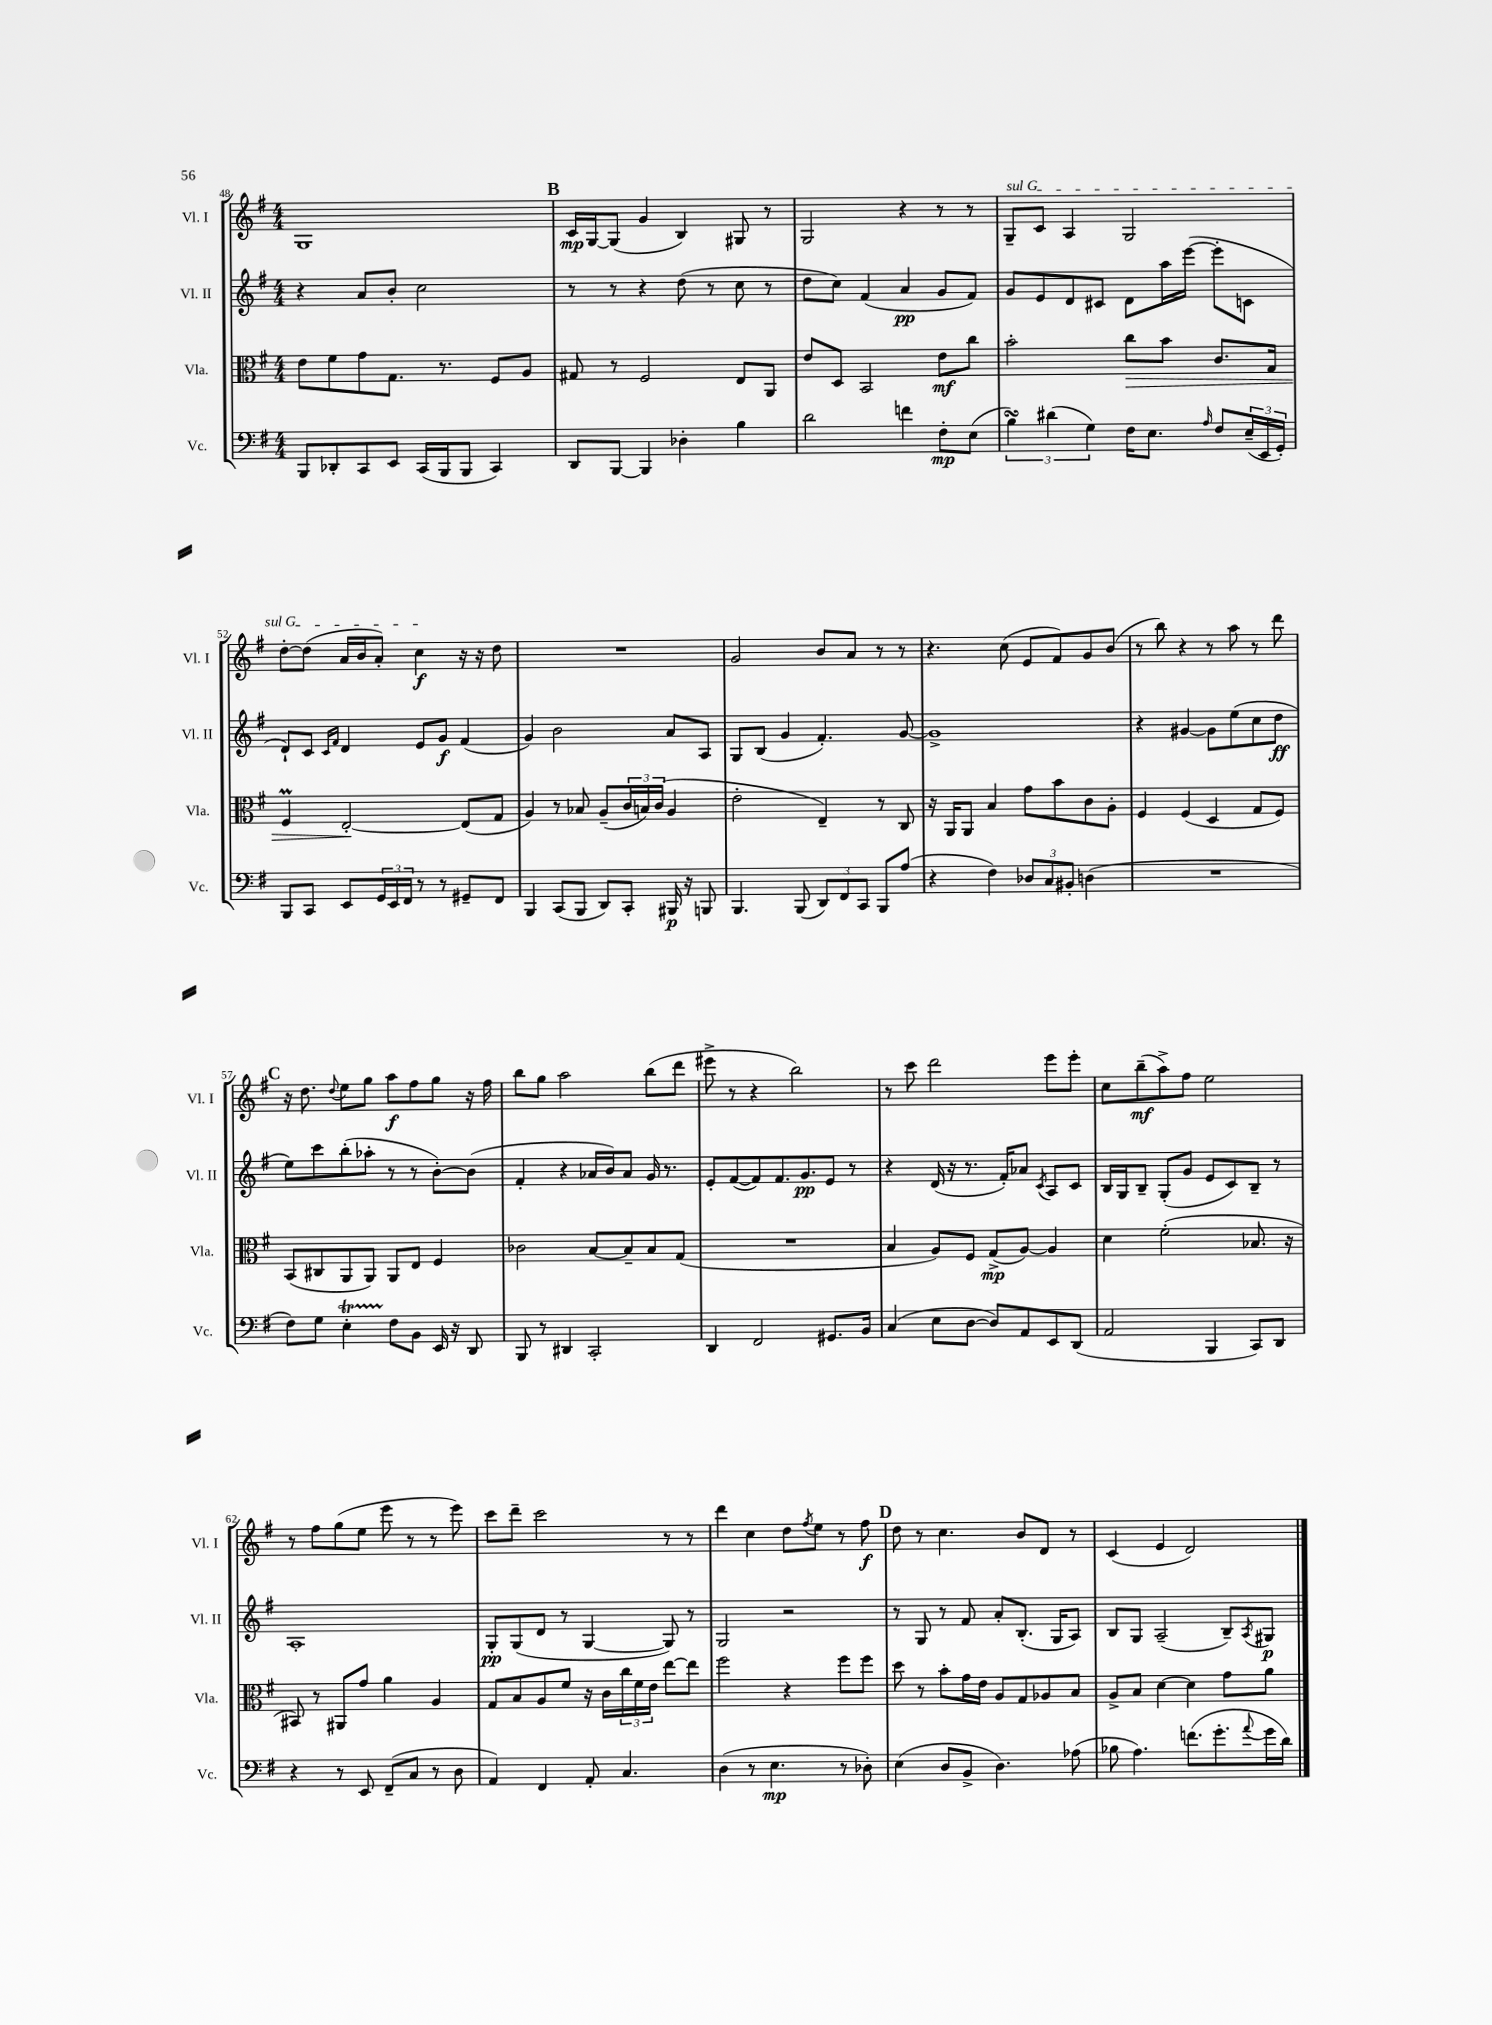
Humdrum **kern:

**kern	**dynam	**kern	**dynam	**kern	**dynam	**kern	**dynam
*part4	*part4	*part3	*part3	*part2	*part2	*part1	*part1
*staff4	*staff4	*staff3	*staff3	*staff2	*staff2	*staff1	*staff1
*I"Vc.	*	*I"Vla.	*	*I"Vl. II	*	*I"Vl. I	*
*I'Vc.	*	*I'Vla.	*	*I'Vl. II	*	*I'Vl. I	*
*clefF4	*	*clefC3	*	*clefG2	*	*clefG2	*
*k[f#]	*	*k[f#]	*	*k[f#]	*	*k[f#]	*
*M4/4	*	*M4/4	*	*M4/4	*	*M4/4	*
=48	=48	=48	=48	=48	=48	=48	=48
8BBB/L	.	8e\L	.	4r	.	1G	.
8DD-X'/	.	8f#\	.	.	.	.	.
8CC/	.	8g\	.	8a/L	.	.	.
8EE/J	.	8.G\J	.	8b'/J	.	.	.
(16CC/LL	.	.	.	2cc\	.	.	.
16BBB/J	.	8.r	.	.	.	.	.
8BBB/J	.	.	.	.	.	.	.
4CC/)	.	8F#/L	.	.	.	.	.
.	.	8A/J	.	.	.	.	.
!!LO:REH:place=s1:t=B
=49	=49	=49	=49	=49	=49	=49	=49
8DD/L	.	8G#X/	.	8r	.	16c/LL	mp
.	.	.	.	.	.	[16G/J	.
[8BBB/J	.	8r	.	8r	.	(8G/J]	.
4BBB/]	.	2F#/	.	4r	.	4g/	.
4D-X'\	.	.	.	(8dd\	.	4B/)	.
.	.	.	.	8r	.	.	.
4B\	.	8E/L	.	8cc\	.	8G#X/	.
.	.	8AA/J	.	8r	.	8r	.
=50	=50	=50	=50	=50	=50	=50	=50
2d\	.	8e/L	.	8dd\L	.	2G/	.
.	.	8D/J	.	8cc\J)	.	.	.
.	.	2BB/	.	(4f#/	.	.	.
4fn\	.	.	.	4a/	pp	4r	.
8F#'\L	mp	8e\L	mf	8g/L	.	8r	.
(8E\J	.	8cc\J	.	8f#/J)	.	8r	.
=51	=51	=51	=51	=51	=51	=51	=51
!	!	!	!	!	!	!LO:TX:a:i:t=sul G	!
6BsSsS\)	.	2b'\	.	8g/L	.	8G~/L	.
.	.	.	.	8e/	.	8c/J	.
(6d#X\	.	.	.	.	.	.	.
.	.	.	.	8d/	.	4A/	.
6G\)	.	.	.	.	.	.	.
.	.	.	.	8c#X/J	.	.	.
!	!	!	!LO:HP:b	!	!	!	!
16F#\KL	.	8cc\L	>	8d\L	.	2G/	.
8.E\J	.	.	.	.	.	.	.
.	.	8b\J	.	16aa\L	.	.	.
.	.	.	.	([16eee\JJ	.	.	.
16qqA/	.	.	.	.	.	.	.
8F#/L	.	8.c/L	.	8eee'\L]	.	.	.
(24E~/L	.	.	.	8cn\J	.	.	.
24EE/	.	.	.	.	.	.	.
.	.	16G/Jk	.	.	.	.	.
24GG'/JJ)	.	.	.	.	.	.	.
!!LO:LB:g=z
=52	=52	=52	=52	=52	=52	=52	=52
8BBB/L	.	4F#m/	.	8d`/L)	.	[8dd'\L	.
8CC/J	.	.	.	8c/J	.	(8dd\J]	.
.	.	.	.	16qqc/LL	.	.	.
.	.	.	.	16qqf#/JJ	.	.	.
8EE/L	.	[2E'/	.	4d/	.	16a/LL	.
.	.	.	.	.	.	16b/J	.
24GG/L	.	.	.	.	.	8a'/J)	.
24EE/	.	.	.	.	.	.	.
24FF#/JJ	.	.	.	.	.	.	.
8r	.	.	.	8e/L	.	4cc\	f
8r	.	.	.	8g/J	f	.	.
8GG#X~/L	.	(8E/L]	]	(4f#/	.	16r	.
.	.	.	.	.	.	16r	.
8FF#/J	.	8G/J	.	.	.	8dd\	.
=53	=53	=53	=53	=53	=53	=53	=53
4BBB/	.	4A/)	.	4g/)	.	1r	.
(8CC/L	.	8r	.	2b\	.	.	.
8BBB/J	.	8B-X/	.	.	.	.	.
8DD/L)	.	(8A~/L	.	.	.	.	.
8CC'/J	.	24c/L	.	.	.	.	.
.	.	24Bn/)	.	.	.	.	.
.	.	(24c/JJ	.	.	.	.	.
16BBB#X/	p	4A/	.	8a/L	.	.	.
16r	.	.	.	.	.	.	.
8BBBn/	.	.	.	8A/J	.	.	.
=54	=54	=54	=54	=54	=54	=54	=54
4.BBB/	.	2e'\	.	8G/L	.	2g/	.
.	.	.	.	(8B/J	.	.	.
.	.	.	.	4g/	.	.	.
(8BBB/	.	.	.	.	.	.	.
12DD/L)	.	4E~/)	.	4.f#'/)	.	8b/L	.
12FF#/	.	.	.	.	.	.	.
.	.	.	.	.	.	8a/J	.
12CC/J	.	.	.	.	.	.	.
8BBB/L	.	8r	.	.	.	8r	.
(8A/J	.	8C/	.	[8g/	.	8r	.
=55	=55	=55	=55	=55	=55	=55	=55
4r	.	16r	.	1g^]	.	4.r	.
.	.	16AA/KL	.	.	.	.	.
.	.	8AA/J	.	.	.	.	.
4F#\)	.	4B/	.	.	.	.	.
.	.	.	.	.	.	(8cc\	.
12D-X/L	.	8g\L	.	.	.	8e/L	.
12C/	.	.	.	.	.	.	.
.	.	8b\	.	.	.	8f#/)	.
12BB#X'/J	.	.	.	.	.	.	.
(4Dn\	.	8c\	.	.	.	8g/	.
.	.	8A'\J	.	.	.	(8b/J	.
=56	=56	=56	=56	=56	=56	=56	=56
1r	.	4F#/	.	4r	.	8r	.
.	.	.	.	.	.	8bb\)	.
.	.	(4F#/	.	[4g#X/	.	4r	.
.	.	4D/	.	8g#\L]	.	8r	.
.	.	.	.	(8ee\	.	8aa\	.
.	.	8G/L	.	8cc\	.	8r	.
.	.	8F#/J)	.	8dd\J	ff	8ddd\	.
!!LO:LB:g=z
!!LO:REH:place=s1:t=C
=57	=57	=57	=57	=57	=57	=57	=57
8F#\L)	.	(8BB/L	.	8ee\L)	.	16r	.
.	.	.	.	.	.	8.dd\	.
8G\J	.	8C#X/	.	8ccc\	.	.	.
.	.	.	.	.	.	8qqdd/	.
4ET'\	.	8AA/	.	(8bb'\	.	8ee\L	.
.	.	8AA/J)	.	8aa-X'\J	.	8gg\J	.
8F#\L	.	8AA/L	.	8r	.	8aa\L	f
8BB\J	.	8E/J	.	8r	.	8ff#\	.
16EE/	.	4F#/	.	[8b'\L)	.	8gg\J	.
16r	.	.	.	.	.	.	.
8DD/	.	.	.	(8b\J]	.	16r	.
.	.	.	.	.	.	16ff#\	.
=58	=58	=58	=58	=58	=58	=58	=58
8BBB/	.	2c-X\	.	4f#'/	.	8bb\L	.
8r	.	.	.	.	.	8gg\J	.
4DD#X/	.	.	.	4r	.	2aa\	.
2CC'/	.	[8B/L	.	16a-X/LL	.	.	.
.	.	.	.	16b/J)	.	.	.
.	.	8B~/]	.	8a-/J	.	.	.
.	.	8B/	.	16g/	.	(8bb\L	.
.	.	.	.	8.r	.	.	.
.	.	(8G/J	.	.	.	8ddd\J	.
=59	=59	=59	=59	=59	=59	=59	=59
4DD/	.	1r	.	8e'/L	.	8eee#X^\	.
.	.	.	.	([8f#/	.	8r	.
2FF#/	.	.	.	8f#/])	.	4r	.
.	.	.	.	8.f#/	.	.	.
.	.	.	.	.	.	2bb\)	.
.	.	.	.	8.g/	pp	.	.
8.GG#X/L	.	.	.	8e/J	.	.	.
.	.	.	.	8r	.	.	.
16BB/Jk	.	.	.	.	.	.	.
=60	=60	=60	=60	=60	=60	=60	=60
(4C/	.	4B/	.	4r	.	8r	.
.	.	.	.	.	.	8ccc\	.
8E\L	.	8A/L)	.	(16d/	.	2ddd\	.
.	.	.	.	16r	.	.	.
[8D\J	.	8F#/J	.	8.r	.	.	.
8D/L])	.	(8G^/L	mp	.	.	.	.
.	.	.	.	16f#'/KL)	.	.	.
8AA/	.	[8A/J)	.	8a-X/J	.	.	.
.	.	.	.	8qc/	.	.	.
8EE/	.	4A/]	.	8A/L	.	8eee\L	.
(8DD/J	.	.	.	8c/J	.	8eee'\J	.
=61	=61	=61	=61	=61	=61	=61	=61
2AA/	.	4d\	.	16B/LL	.	8cc\L	.
.	.	.	.	16G/J	.	.	.
.	.	.	.	8B~/J	.	(8bb~\	mf
.	.	(2f#'\	.	(8G'/L	.	8aa^\)	.
.	.	.	.	8g/J	.	8ff#\J	.
4BBB/	.	.	.	8e/L	.	2ee\	.
.	.	.	.	8c/)	.	.	.
8CC/L)	.	8.B-X/	.	8B~/J	.	.	.
8DD/J	.	.	.	8r	.	.	.
.	.	16r	.	.	.	.	.
!!LO:LB:g=z
=62	=62	=62	=62	=62	=62	=62	=62
4r	.	8BB#X/)	.	1A'	.	8r	.
.	.	8r	.	.	.	8ff#\L	.
8r	.	8AA#X/L	.	.	.	(8gg\	.
8EE/	.	8g/J	.	.	.	8ee\J	.
(8FF#~/L	.	4a\	.	.	.	8eee\	.
8C/J	.	.	.	.	.	8r	.
8r	.	4A/	.	.	.	8r	.
8D\	.	.	.	.	.	8eee\)	.
=63	=63	=63	=63	=63	=63	=63	=63
4AA/)	.	8G/L	.	8G'/L	pp	8ccc\L	.
.	.	8B/	.	(8G/	.	8ddd~\J	.
4FF#/	.	8A/	.	8d/J	.	2ccc\	.
.	.	8f#/J	.	8r	.	.	.
8AA'/	.	16r	.	[4G/	.	.	.
.	.	16c\LL	.	.	.	.	.
4.C/	.	24cc\	.	.	.	.	.
.	.	24f#\	.	.	.	.	.
.	.	24e\JJ	.	.	.	.	.
.	.	[8ee\L	.	8G/])	.	8r	.
.	.	8ee\J]	.	8r	.	8r	.
=64	=64	=64	=64	=64	=64	=64	=64
(4D\	.	2ff#\	.	2G/	.	4ddd\	.
8r	.	.	.	.	.	4cc\	.
4.E\	mp	.	.	.	.	.	.
.	.	4r	.	2r	.	8dd\L	.
.	.	.	.	.	.	8qff#/	.
.	.	.	.	.	.	8ee\J	.
8r	.	8ff#\L	.	.	.	8r	.
8D-X'\)	.	8ff#\J	.	.	.	8ff#\	f
!!LO:REH:place=s1:t=D
=65	=65	=65	=65	=65	=65	=65	=65
(4E\	.	8dd\	.	8r	.	8dd\	.
.	.	8r	.	8G/	.	8r	.
8D/L	.	8b'\L	.	8r	.	4.cc\	.
8BB^/J	.	16g\L	.	8f#/	.	.	.
.	.	16e\JJ	.	.	.	.	.
4.D\)	.	8A/L	.	8a'/L	.	.	.
.	.	8G/	.	(8.B'/J	.	8b/L	.
.	.	8A-X/	.	.	.	8d/J	.
.	.	.	.	16G/KL	.	.	.
(8A-X\	.	8B/J	.	8A/J)	.	8r	.
=66	=66	=66	=66	=66	=66	=66	=66
8B-X\	.	8A^/L	.	8B/L	.	(4c/	.
4.A\)	.	8B/J	.	8G/J	.	.	.
.	.	[4d\	.	(2A~/	.	4e/	.
(8.fn\L	.	4d\]	.	.	.	2d/)	.
8.g'\	.	.	.	.	.	.	.
.	.	8g\L	.	8B~/L)	.	.	.
8qqa/	.	.	.	8qA/	.	.	.
16g\L	.	8a\J	.	8G#X/J	p	.	.
16d\JJ)	.	.	.	.	.	.	.
==	==	==	==	==	==	==	==
*-	*-	*-	*-	*-	*-	*-	*-
